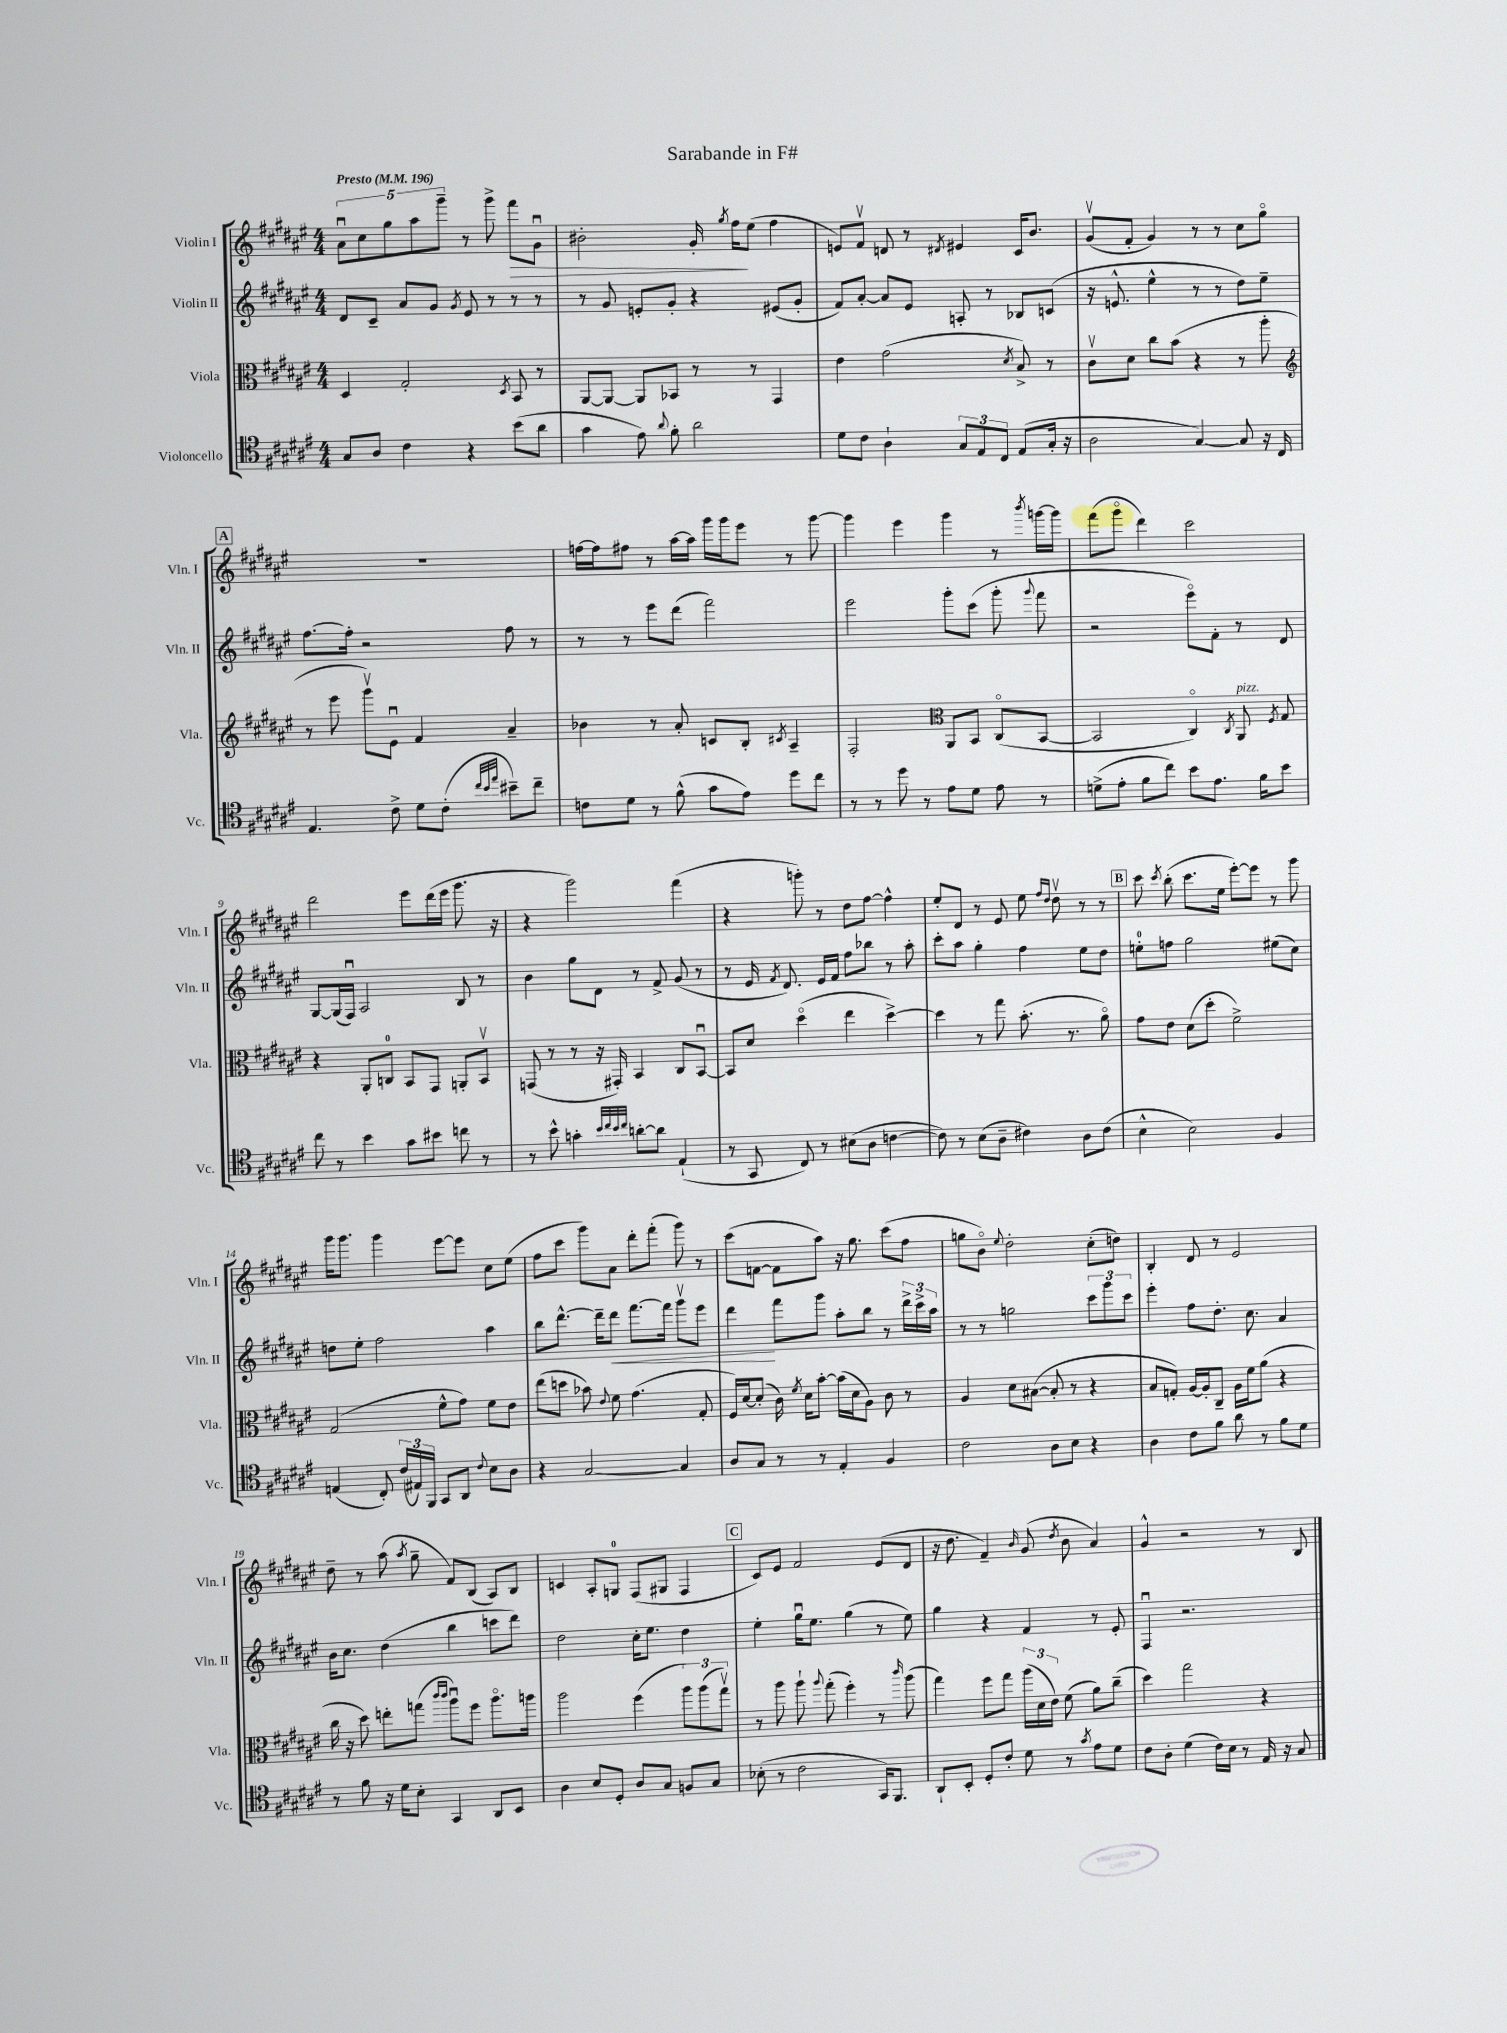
\header { title = "Sarabande in F#" }
<<
\new StaffGroup <<
\new Staff = "s0" \with { instrumentName = "Violin I" shortInstrumentName = "Vln. I" } {
    \clef treble \key fis \major \numericTimeSignature \time 4/4 \tempo "Presto" 4 = 196
    \autoBeamOff \tuplet 5/4 { ais'8[\downbow cis''8 gis''8 ais''8 gis'''8]-- } r8 gis'''8-> fis'''8[\> gis'8]\downbow |
    bis'2-. gis'16-. \acciaccatura { gis''8 } fis''16[\! eis''8]( fis''4 |
    e'8[) fis'8]\upbow d'8 r8 \acciaccatura { dis'8 } eis'4 cis'16[ b'8.] |
    gis'8[\upbow( fis'8]-. gis'4) r8 r8 cis''8[ gis''8]\flageolet |
    \mark \markup { \box "A" } R1 |
    f''16[~ f''16 fis''8] r8 ais''16[~ ais''16] gis'''16[ gis'''16 eis'''8] r8 gis'''8~ |
    gis'''4 eis'''4 gis'''4 r8 \acciaccatura { b'''8 } g'''16[~ g'''16] |
    fis'''8[( gis'''8]\flageolet dis'''4) cis'''2 |
    dis'''2 eis'''8[ dis'''16( eis'''16] gis'''8. r16 |
    r4 gis'''2) fis'''4( |
    r4 g'''8-.) r8 dis''8[ fis''8]~ fis''4-^ |
    eis''8[-. dis'8] r8 eis'8 eis''8 \grace { fis''16[ dis''16] } dis''8\upbow r8 r8 |
    \mark \markup { \box "B" } cis'''8 \acciaccatura { cis'''8 } b''8-.( cis'''8.[ eis''16] eis'''8[~-.) eis'''8] r8 gis'''8 |
    gis'''16[ gis'''8.] gis'''4 eis'''8[~ eis'''8] cis''8[ eis''8]( |
    fis''8[ cis'''8] gis'''8[) ais'8] dis'''8[-. fis'''8]-.( gis'''8) r8 |
    cis'''8[( f'8]~ f'8[ ais''8]) r16 gis''8. cis'''8[( fis''8] |
    g''8[ b'8]\flageolet) \appoggiatura { eis''8 } dis''2-. cis''8[-.( d''8]) |
    b4-. dis'8 r8 eis'2 |
    dis''8-- r8 ais''8( \acciaccatura { ais''8 } gis''8-- fis'8[) b8]( ais8[) b8] |
    c'4 ais8[-. g8]-0 fis8[( gis8] fis4 |
    \mark \markup { \box "C" } cis'8[) eis'8] fis'2 eis'8[( dis'8] |
    r16 dis''8. fis'4--) \grace { b'16 } gis'8( \acciaccatura { dis''8 } b'8 ais'4) |
    gis'4-^ r2 r8 b8 \bar "|." |
}
\new Staff = "s1" \with { instrumentName = "Violin II" shortInstrumentName = "Vln. II" } {
    \clef treble \key fis \major \numericTimeSignature \time 4/4
    \autoBeamOff dis'8[ cis'8]-- ais'8[ gis'8] \acciaccatura { gis'8 } eis'8 r8 r8 r8 |
    r8 gis'8 e'8[-. gis'8]-. r4 eis'8[( gis'8]-. |
    fis'8[) ais'8]~-. ais'8[ eis'8] a8-. r8 bes8[ c'8]( |
    r16 e'8.-^ eis''4-^ r8 r8 dis''8[) eis''8]-- |
    \mark \markup { \box "A" } fis''8.[~ fis''16]-. r2 fis''8 r8 |
    r8 r8 eis'''8[ dis'''8]( fis'''2) |
    eis'''2 gis'''8[-. cis'''8]( gis'''8-. \appoggiatura { gis'''8 } fis'''8 |
    r2 eis'''8[\flageolet) fis'8]-. r8 dis'8 |
    gis8[~ gis16( fis16]\downbow) ais2 b8 r8 |
    b'4 gis''8[ dis'8] r8 fis'8-> gis'8( r8 |
    r8 eis'16 \acciaccatura { fis'8 } dis'8.) eis'16[ fis'16] fis''8[ bes''8] r8 ais''8-. |
    cis'''8[-. ais''8] gis''4-. fis''4 eis''8[ dis''8] |
    \mark \markup { \box "B" } e''8[-0-. f''8] gis''2 eis''8[( cis''8]) |
    d''8[ eis''8]-. fis''2 ais''4 |
    b''8[ dis'''8.]~-^ dis'''16[-- dis'''8]\< fis'''8.[~ fis'''16] gis'''8[\upbow eis'''8] |
    dis'''4\! fis'''8[ gis'''8] ais''8[-. b''8] r8 \tuplet 3/2 { dis'''16[-> cis'''16-> ais''16] } |
    r8 r8 g''2 \tuplet 3/2 { cis'''8[ gis'''8 cis'''8] } |
    eis'''4-. fis''8[ dis''8.]-. cis''8. ais'4 |
    b'16[ cis''8.] dis''4( b''4 c'''8[ dis'''8]) |
    dis''2 cis''16[-. eis''8.] dis''4 |
    \mark \markup { \box "C" } eis''4-. gis''16[\downbow eis''8.] gis''4( r8 eis''8) |
    gis''4 r4 fis'4 r8 eis'8-. |
    fis4\downbow r2. \bar "|." |
}
\new Staff = "s2" \with { instrumentName = "Viola" shortInstrumentName = "Vla." } {
    \clef alto \key fis \major \numericTimeSignature \time 4/4
    \autoBeamOff dis4 gis2-. \acciaccatura { dis8 } b,8 r8 |
    ais,8[~ ais,8]~ ais,8[ bes,8] r8 r8 gis,4 |
    eis'4 gis'2( \acciaccatura { dis'8 } b8->) r8 |
    cis'8[\upbow dis'8] cis''8[ b'8]( r4 r8 ais''8-. |
    \mark \markup { \box "A" } \clef treble r8 eis'''8 gis'''8[\upbow) eis'8]\downbow fis'4 ais'4-- |
    bes'4 r8 ais'8-. c'8[ b8]-. \acciaccatura { cis'8 } ais4-- |
    fis2-. \clef alto ais,8[ b,8] cis8[\flageolet( b,8]~ |
    b,2 cis4\flageolet) \acciaccatura { cis8 } ais,8^\markup { \italic "pizz." } \acciaccatura { fis8 } gis8 |
    r4 ais,8[-. c8]-0 b,8[ gis,8] a,8[-. b,8]\upbow |
    g,8( r8 r8 r16 gis,16-.) b,4 cis8[ b,8]~\downbow |
    b,8[ dis'8] dis''4\flageolet( eis''4 dis''4~->) |
    dis''4 r8 gis''8 b'8.-.( r8. ais'8\flageolet) |
    \mark \markup { \box "B" } gis'8[ eis'8] dis'8[( dis''8]-. fis'2->) |
    gis2( fis'8[-^ gis'8]) fis'8[ eis'8] |
    eis''8[( d''8] bes'8) \appoggiatura { eis'8 } fis'8 gis'4.( gis8-. |
    fis16[) dis'16~ dis'8]-.( cis'16) \acciaccatura { fis'8 } dis'16[ b'8]~-. b'16[( dis'16 ais8]) cis'8 r8 |
    ais4 dis'8[ bis8]~( bis8-. r8 r4 |
    b8[ g8]-.) ais16[~ ais16-. cis8]-- ais16[ fis'16 ais'8]( r4 |
    cis''16 r16 dis''8) e''8[-. g''8]( \grace { cis'''16[ cis'''16] } ais''8[\downbow) fis''8] ais''8.[\flageolet a''16] |
    ais''2 fis''4( \tuplet 3/2 { ais''8[) ais''8( gis''8]\upbow) } |
    \mark \markup { \box "C" } r8 ais''8 ais''8-! \appoggiatura { ais''8 } gis''8-.( fis''4-.) r8 \grace { cis'''16 } ais''8( |
    gis''4) fis''8[ gis''8] \tuplet 3/2 { ais''16[( dis'16 eis'16]) } fis'8( ais'8[) cis''8]--( |
    dis''4) gis''2 r4 \bar "|." |
}
\new Staff = "s3" \with { instrumentName = "Violoncello" shortInstrumentName = "Vc." } {
    \clef tenor \key fis \major \numericTimeSignature \time 4/4
    \autoBeamOff gis8[ ais8] cis'4 r4 b'8[( ais'8] |
    gis'4 eis'8) \appoggiatura { ais'8 } fis'8-. ais'2 |
    dis'8[ cis'8] ais4-! \tuplet 3/2 { gis8[ eis8 cis8] } eis8[( gis16]-. r16 |
    ais2 gis4~) gis8 r16 cis16 |
    \mark \markup { \box "A" } eis4. cis'8-> dis'8[ cis'8]-.( \grace { cis''32[ b'32 eis''32] } bis'8[--) cis''8]-- |
    c'8[ dis'8] r8 fis'8-^( gis'8[ eis'8]) dis''8[ cis''8] |
    r8 r8 dis''8 r8 eis'8[ dis'8] eis'8 r8 |
    d'8[->( eis'8]-. fis'8[ cis''8]) b'8[ eis'8.] fis'16[ b'8] |
    cis''8 r8 b'4 gis'8[ bis'8] c''8 r8 |
    r8 b'8-^ g'4-. \grace { b'32[ cis''32 b'32 cis''32] } a'8[~-. a'8] eis4-!( |
    r8 gis,8 cis8) r8 bis8[( ais8] c'4~ |
    c'8) r8 b8[( ais8]-- cis'4) ais8[ cis'8]( |
    \mark \markup { \box "B" } b4-^ b2) fis4 |
    e4( cis8-.) \tuplet 3/2 { cis'16[( eis16) fis,16] } gis,8[ ais,8] \appoggiatura { cis'8 } b8[ ais8] |
    r4 gis2~ gis4 |
    ais8[ gis8] r8 r8 eis4-. fis4 |
    cis'2 ais8[ b8] r4 |
    ais4 cis'8[ fis'8] ais'8 r8 fis'8[ dis'8] |
    r8 fis'8 r16 dis'16[ b8]-. gis,4 ais,8[ b,8] |
    ais4 b8[ dis8]-. ais8[ gis8] f8[ gis8] |
    \mark \markup { \box "C" } bes8-.( r8 cis'2 gis,16[) fis,8.] |
    ais,8[-! b,8]-. dis8[-. cis'8]-. dis'8 r8 \acciaccatura { gis'8 } eis'8[ dis'8] |
    cis'8[ ais8]-. dis'4( cis'16[) b16] r8 eis16 r16 gis8 \bar "|." |
}
>>
>>
